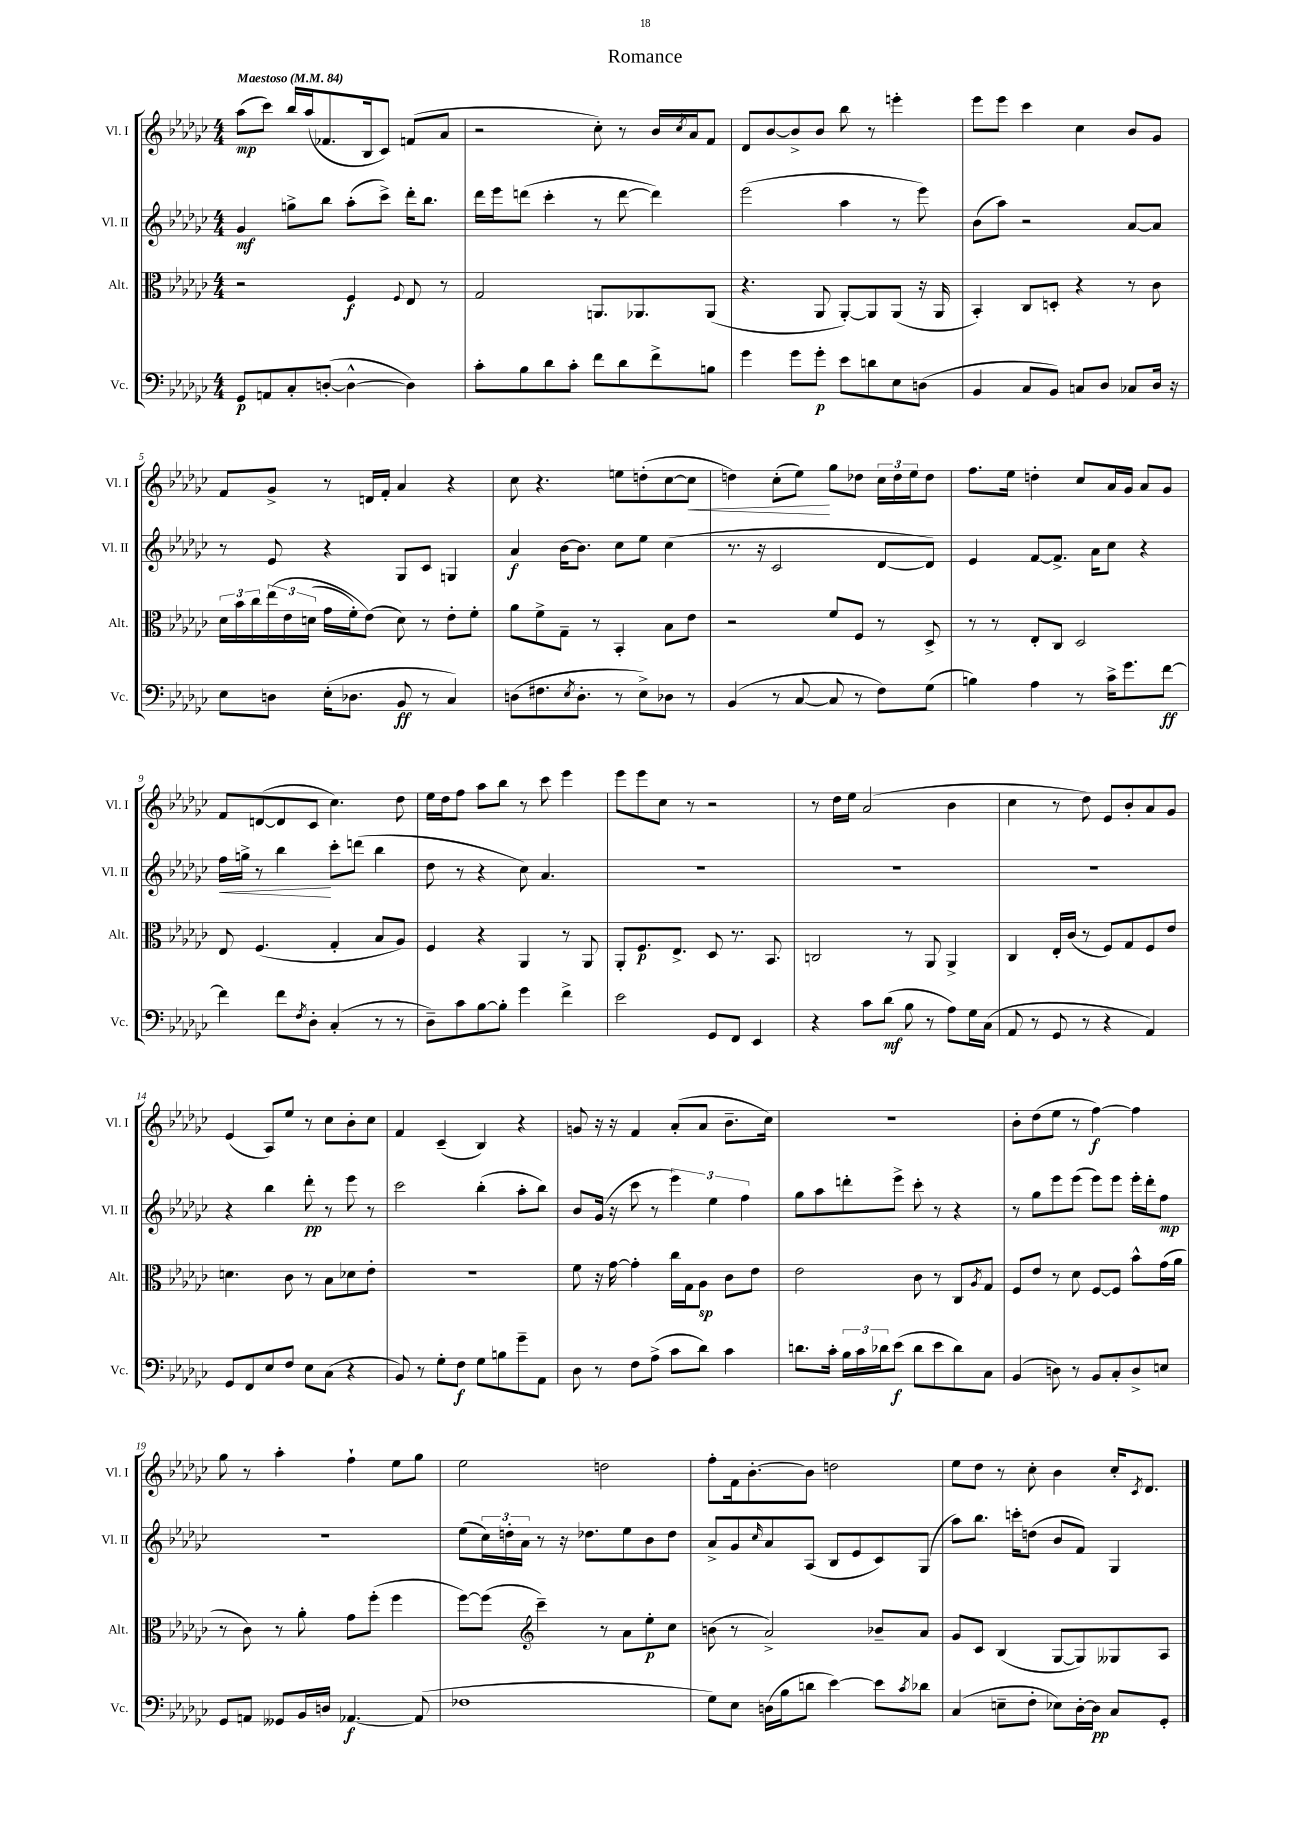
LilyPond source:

\header { title = "Romance" }
<<
\new StaffGroup <<
\new Staff = "s0" \with { instrumentName = "Vl. I" shortInstrumentName = "Vl. I" } {
    \clef treble \key ges \major \numericTimeSignature \time 4/4 \tempo "Maestoso" 4 = 84
    aes''8\mp( ces'''8) bes''16 aes''16( fes'8. bes16 ces'8) f'8( aes'8 |
    r2 ces''8-.) r8 bes'16 \acciaccatura { ces''8 } aes'16 f'8 |
    des'8 bes'8~ bes'8-> bes'8 bes''8 r8 e'''4-. |
    ees'''8 ees'''8 ces'''4 ces''4 bes'8 ges'8 |
    f'8 ges'8-> r8 d'16 f'16-. aes'4 r4 |
    ces''8 r4. e''8 d''8-.( ces''8~ ces''8\< |
    d''4) ces''8-.( ees''8\!) ges''8 des''8 \tuplet 3/2 { ces''16 des''16 ees''16 } des''8 |
    f''8. ees''16 d''4-. ces''8 aes'16 ges'16 aes'8 ges'8 |
    f'8 d'8~( d'8 ces'8 ces''4.) des''8 |
    ees''16 des''16 f''8 aes''8 bes''8 r8 ces'''8 ees'''4 |
    ees'''8 ees'''8 ces''8 r8 r2 |
    r8 des''16 ees''16 aes'2( bes'4 |
    ces''4 r8 des''8) ees'8 bes'8-. aes'8 ges'8 |
    ees'4( aes8) ees''8 r8 ces''8 bes'8-. ces''8 |
    f'4 ces'4--( bes4) r4 |
    g'8 r16 r16 f'4 aes'8-.( aes'8 bes'8.-- ces''16) |
    R1 |
    bes'8-. des''8( ees''8 r8 f''4~\f) f''4 |
    ges''8 r8 aes''4-. f''4-! ees''8 ges''8 |
    ees''2 d''2 |
    f''8-. f'16 bes'8.~-. bes'8 d''2 |
    ees''8 des''8 r8 ces''8-. bes'4 ces''16-. \acciaccatura { ces'8 } des'8. \bar "|." |
}
\new Staff = "s1" \with { instrumentName = "Vl. II" shortInstrumentName = "Vl. II" } {
    \clef treble \key ges \major \numericTimeSignature \time 4/4
    ges'4\mf g''8-> bes''8 aes''8-.( ces'''8->) des'''16-. bes''8. |
    des'''16 ees'''16 d'''8( ces'''4-. r8 d'''8~ d'''4) |
    ees'''2( aes''4 r8 ees'''8) |
    bes'8( aes''8) r2 aes'8~ aes'8 |
    r8 ees'8 r4 ges8 ces'8 g4 |
    aes'4\f bes'16~ bes'8. ces''8 ees''8 ces''4( |
    r8. r16 ces'2 des'8~ des'8) |
    ees'4 f'8~ f'8.-> aes'16 ces''8 r4 |
    f''16\< g''16-> r8 bes''4\! ces'''8-. d'''8( bes''4 |
    des''8 r8 r4 ces''8) aes'4. |
    R1 |
    R1 |
    R1 |
    r4 bes''4 des'''8-.\pp r8 ees'''8 r8 |
    ces'''2 bes''4-.( aes''8-. bes''8) |
    bes'8 ges'16( r16 ces'''8 r8 \tuplet 3/2 { ees'''4) ees''4 f''4 } |
    ges''8 aes''8 d'''8-. ees'''8-> ces'''8-. r8 r4 |
    r8 ges''8 ees'''8 ees'''8( ees'''8) ees'''8 ees'''16-. des'''16-. f''8\mp |
    R1 |
    ees''8( \tuplet 3/2 { ces''16) d''16-. aes'16 } r8 r16 des''8. ees''8 bes'8 des''8 |
    aes'8-> ges'8 \grace { ces''16 } aes'8 aes8( bes8 ees'8 ces'8) ges8( |
    aes''8) bes''8. c'''16-. d''8( bes'8 f'8) ges4 \bar "|." |
}
\new Staff = "s2" \with { instrumentName = "Alt." shortInstrumentName = "Alt." } {
    \clef alto \key ges \major \numericTimeSignature \time 4/4
    r2 f4\f \appoggiatura { f8 } ees8 r8 |
    ges2 a,8. aes,8. aes,8( |
    r4. aes,8 aes,8~-.) aes,8 aes,8( r16 aes,16 |
    bes,4-.) ces8 d8-. r4 r8 ces'8 |
    \tuplet 3/2 { des'16 bes'16 ces''16 } \tuplet 3/2 { ees''16\( ees'16 d'16( } ges'16 f'16-.) ees'8(\) d'8) r8 ees'8-. f'8-. |
    aes'8 f'8-> ges8-- r8 bes,4-. bes8 ees'8 |
    r2 f'8 f8 r8 des8-> |
    r8 r8 ees8-. ces8 des2 |
    ees8 f4.( ges4-. bes8 aes8) |
    f4 r4 aes,4 r8 aes,8 |
    aes,8-. f8.\p ees8.-> des8 r8. bes,8. |
    c2 r8 aes,8 aes,4-> |
    ces4 ees16-. ces'16( r8 f8) ges8 f8 ees'8 |
    d'4. ces'8 r8 bes8 des'8 ees'8-. |
    R1 |
    f'8 r16 ges'16~ ges'4-. ces''16 ges16 aes8\sp ces'8 ees'8 |
    ees'2 ces'8 r8 ces8 \acciaccatura { aes8 } ges8 |
    f8 ees'8 r8 des'8 f8~ f8 bes'8-^ ges'16( aes'16 |
    r8 ces'8) r8 aes'8-. ges'8 f''8-.( f''4 |
    f''8~) f''8( \clef treble ces'''4--) r8 aes'8 ees''8-.\p ces''8 |
    b'8( r8 aes'2->) bes'8-- aes'8 |
    ges'8 ces'8 bes4( ges8~ ges8) geses8 aes8 \bar "|." |
}
\new Staff = "s3" \with { instrumentName = "Vc." shortInstrumentName = "Vc." } {
    \clef bass \key ges \major \numericTimeSignature \time 4/4
    ges,8\p a,8 ces8-. d8~-.( d4~-^ d4) |
    ces'8-. bes8 des'8 ces'8-. f'8 des'8 f'8-> b8 |
    ges'4 ges'8 ges'8-.\p ees'8 d'8 ees8 d8( |
    bes,4 ces8 bes,8) c8 des8 ces8 des16 r16 |
    ees8 d8 ees16-.( des8. bes,8\ff r8 ces4) |
    d8( fis8. \acciaccatura { ees8 } d8.-. r8 ees8->) des8 r8 |
    bes,4( r8 ces8~ ces8 r8 f8) ges8( |
    b4) aes4 r8 ces'16-> ges'8. f'8~\ff |
    f'4 f'8 \acciaccatura { f8 } des8-. ces4-.( r8 r8 |
    des8--) ces'8 bes8~ bes8-. ges'4 f'4-> |
    ees'2 ges,8 f,8 ees,4 |
    r4 ces'8 des'8\mf( bes8 r8 aes8) ges16 ces16( |
    aes,8 r8 ges,8 r8 r4 aes,4) |
    ges,8 f,8 ees8 f8 ees8 ces8( r4 |
    bes,8) r8 ges8-. f8\f ges8 b8 ges'8-- aes,8 |
    des8 r8 f8 aes8->( ces'8 des'8) ces'4 |
    d'8. ces'16-. \tuplet 3/2 { bes16 ces'16 des'16 } ees'8\f( des'8 ees'8 des'8) ces8 |
    bes,4( d8) r8 bes,8 ces8-. d8-> e8 |
    ges,8 a,8 geses,8 bes,16 d16 aes,4.~\f aes,8( |
    fes1 |
    ges8) ees8 d16( bes16 d'8 ees'4~) ees'8 \acciaccatura { ces'8 } des'8 |
    ces4( e8-- f8-. ees8) des16~-. des16\pp ces8 ges,8-. \bar "|." |
}
>>
>>
